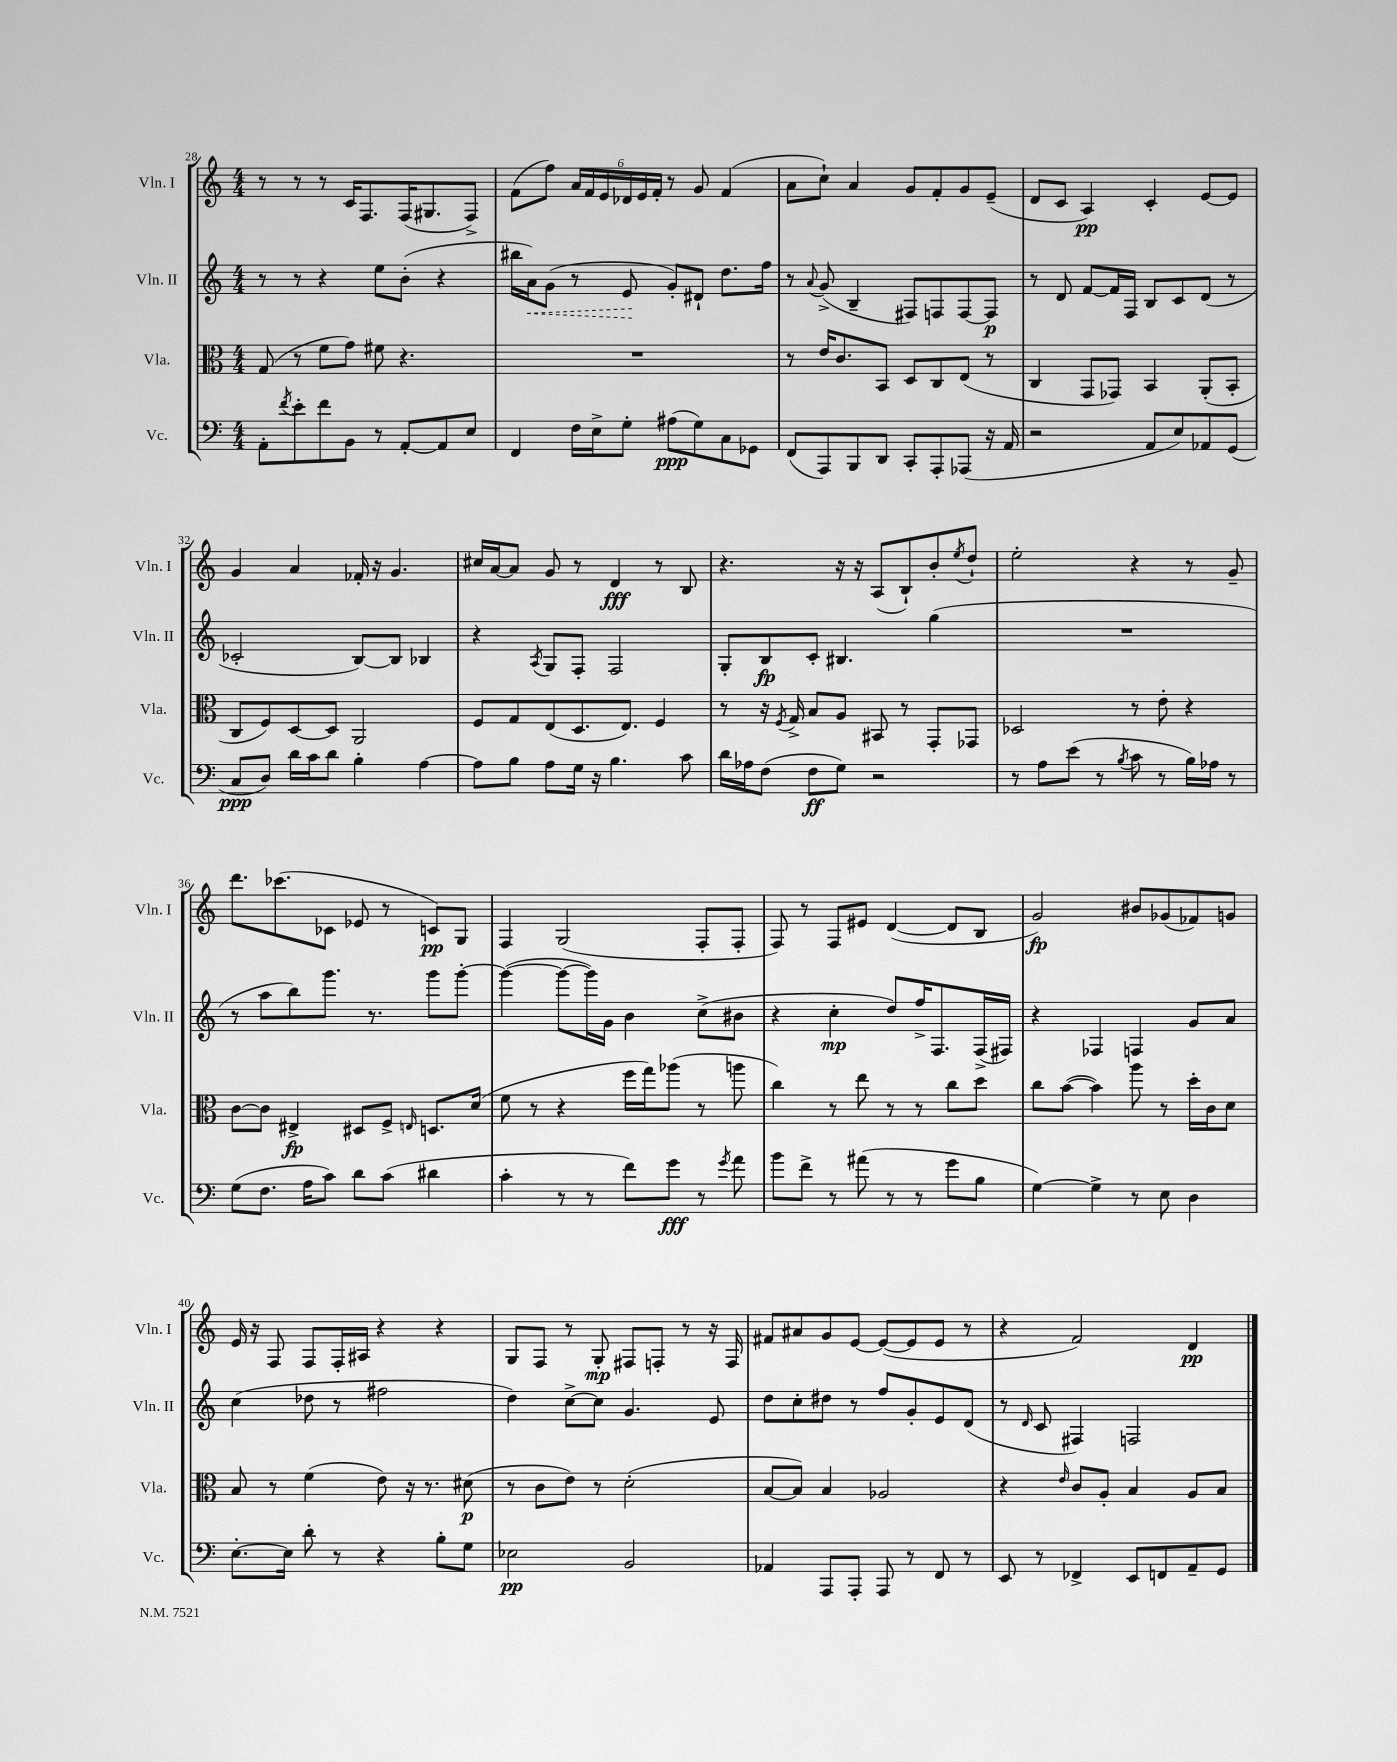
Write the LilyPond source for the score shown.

<<
\new StaffGroup <<
\new Staff = "s0" \with { instrumentName = "Vln. I" shortInstrumentName = "Vln. I" } {
    \clef treble \key c \major \numericTimeSignature \time 4/4
    r8 r8 r8 c'16 f8. f16( gis8. f8->) |
    f'8( f''8) \tuplet 6/4 { a'16 f'16 e'16 des'16 e'16 f'16-. } r8 g'8 f'4( |
    a'8 c''8-!) a'4 g'8 f'8-. g'8 e'8--( |
    d'8 c'8 a4\pp) c'4-. e'8~ e'8 |
    g'4 a'4 fes'16-. r16 g'4. |
    cis''16 a'16~ a'8 g'8 r8 d'4\fff r8 b8 |
    r4. r16 r16 a8( b8-!) b'8-. \acciaccatura { e''8 } d''8-! |
    e''2-. r4 r8 g'8-- |
    d'''8. ces'''8.( ces'8 ees'8 r8 c'8\pp) g8 |
    f4 g2( f8-. f8-. |
    f8) r8 f8 eis'8 d'4~( d'8 b8 |
    g'2\fp) bis'8 ges'8( fes'8) g'8 |
    e'16 r16 f8 f8 f16-. ais16 r4 r4 |
    g8 f8 r8 g8-.\mp fis8 f8-. r8 r16 f16 |
    fis'8 ais'8 g'8 e'8~ e'8~( e'8 e'8 r8 |
    r4 f'2) d'4\pp \bar "|." |
}
\new Staff = "s1" \with { instrumentName = "Vln. II" shortInstrumentName = "Vln. II" } {
    \clef treble \key c \major \numericTimeSignature \time 4/4
    r8 r8 r4 e''8 b'8-.( r4 |
    bis''16 \once \override Hairpin.style = #'dashed-line a'16\<) g'8( r8 e'8\! g'8-.) dis'8-! d''8. f''16 |
    r8 \appoggiatura { a'8 } g'8->( b4-- fis8) f8 f8~ f8\p |
    r8 d'8 f'8~ f'16 f16 b8 c'8 d'8( r8 |
    ces'2-. b8~) b8 bes4 |
    r4 \acciaccatura { a8 } g8 f8-. f2 |
    g8-. b8\fp c'8-. bis4. g''4( |
    R1 |
    r8 a''8 b''8) g'''8. r8. g'''8 g'''8~-. |
    g'''4~( g'''8~ g'''16) g'16 b'4 c''8->( bis'8 |
    r4 c''4-.\mp d''8) f''16-> f8. f16->( fis16) |
    r4 fes4 f4 g'8 a'8 |
    c''4( des''8 r8 fis''2 |
    d''4) c''8~-> c''8 g'4. e'8 |
    d''8 c''8-. dis''8 r8 f''8 g'8-. e'8 d'8( |
    r8 \grace { d'16 } c'8 fis4) f2 \bar "|." |
}
\new Staff = "s2" \with { instrumentName = "Vla." shortInstrumentName = "Vla." } {
    \clef alto \key c \major \numericTimeSignature \time 4/4
    g8( r8 f'8 g'8) fis'8 r4. |
    R1 |
    r8 e'16 c'8. b,8 d8 c8 e8( r8 |
    c4 g,8 ges,8) b,4 a,8-.( b,8-. |
    c8 f8) d8~ d8 a,2 |
    f8 g8 e8( d8. e8.) f4 |
    r8 r16 \acciaccatura { f8 } g16-> b8 a8 bis,8 r8 g,8-. ges,8 |
    des2 r8 e'8-. r4 |
    c'8~ c'8 eis4->\fp dis8 f8-> \grace { e16 } d8. d'16( |
    f'8 r8 r4 f''16 g''16) aes''8( r8 a''8 |
    c''4) r8 e''8 r8 r8 c''8 d''8 |
    c''8 b'8~( b'4) a''8 r8 d''16-. c'16 d'8 |
    b8 r8 f'4( e'8) r16 r8. dis'8\p( |
    r8 c'8 e'8) r8 d'2-.( |
    b8~ b8) b4 aes2 |
    r4 \grace { e'16 } c'8 a8-. b4 a8 b8 \bar "|." |
}
\new Staff = "s3" \with { instrumentName = "Vc." shortInstrumentName = "Vc." } {
    \clef bass \key c \major \numericTimeSignature \time 4/4
    a,8-. \acciaccatura { f'8 } e'8-. f'8 b,8 r8 a,8~-. a,8 e8 |
    f,4 f16 e16-> g8-. ais8\ppp( g8) c8 ges,8 |
    f,8( a,,8) b,,8 d,8 c,8-. a,,8-. aes,,8( r16 a,16 |
    r2 a,8 e8) aes,8 g,8( |
    c8\ppp d8) d'16 c'16 d'8 b4-. a4~ |
    a8 b8 a8 g16 r16 b4. c'8 |
    d'16 aes16 f8( f8\ff g8) r2 |
    r8 a8 e'8( r8 \acciaccatura { b8 } c'8 r8 b16) aes16 r8 |
    g8( f8. a16 c'8) d'8 c'8( dis'4 |
    c'4-. r8 r8 f'8) g'8\fff r8 \acciaccatura { g'8 } a'8 |
    b'8 f'8-> r8 ais'8( r8 r8 g'8 b8 |
    g4~) g4-> r8 e8 d4 |
    e8.~-. e16 d'8-. r8 r4 b8-. g8 |
    ees2\pp b,2 |
    aes,4 a,,8 a,,8-. a,,8 r8 f,8 r8 |
    e,8 r8 fes,4-> e,8 f,8 a,8-- g,8 \bar "|." |
}
>>
>>
\layout { \context { \Score currentBarNumber = #28 } }
